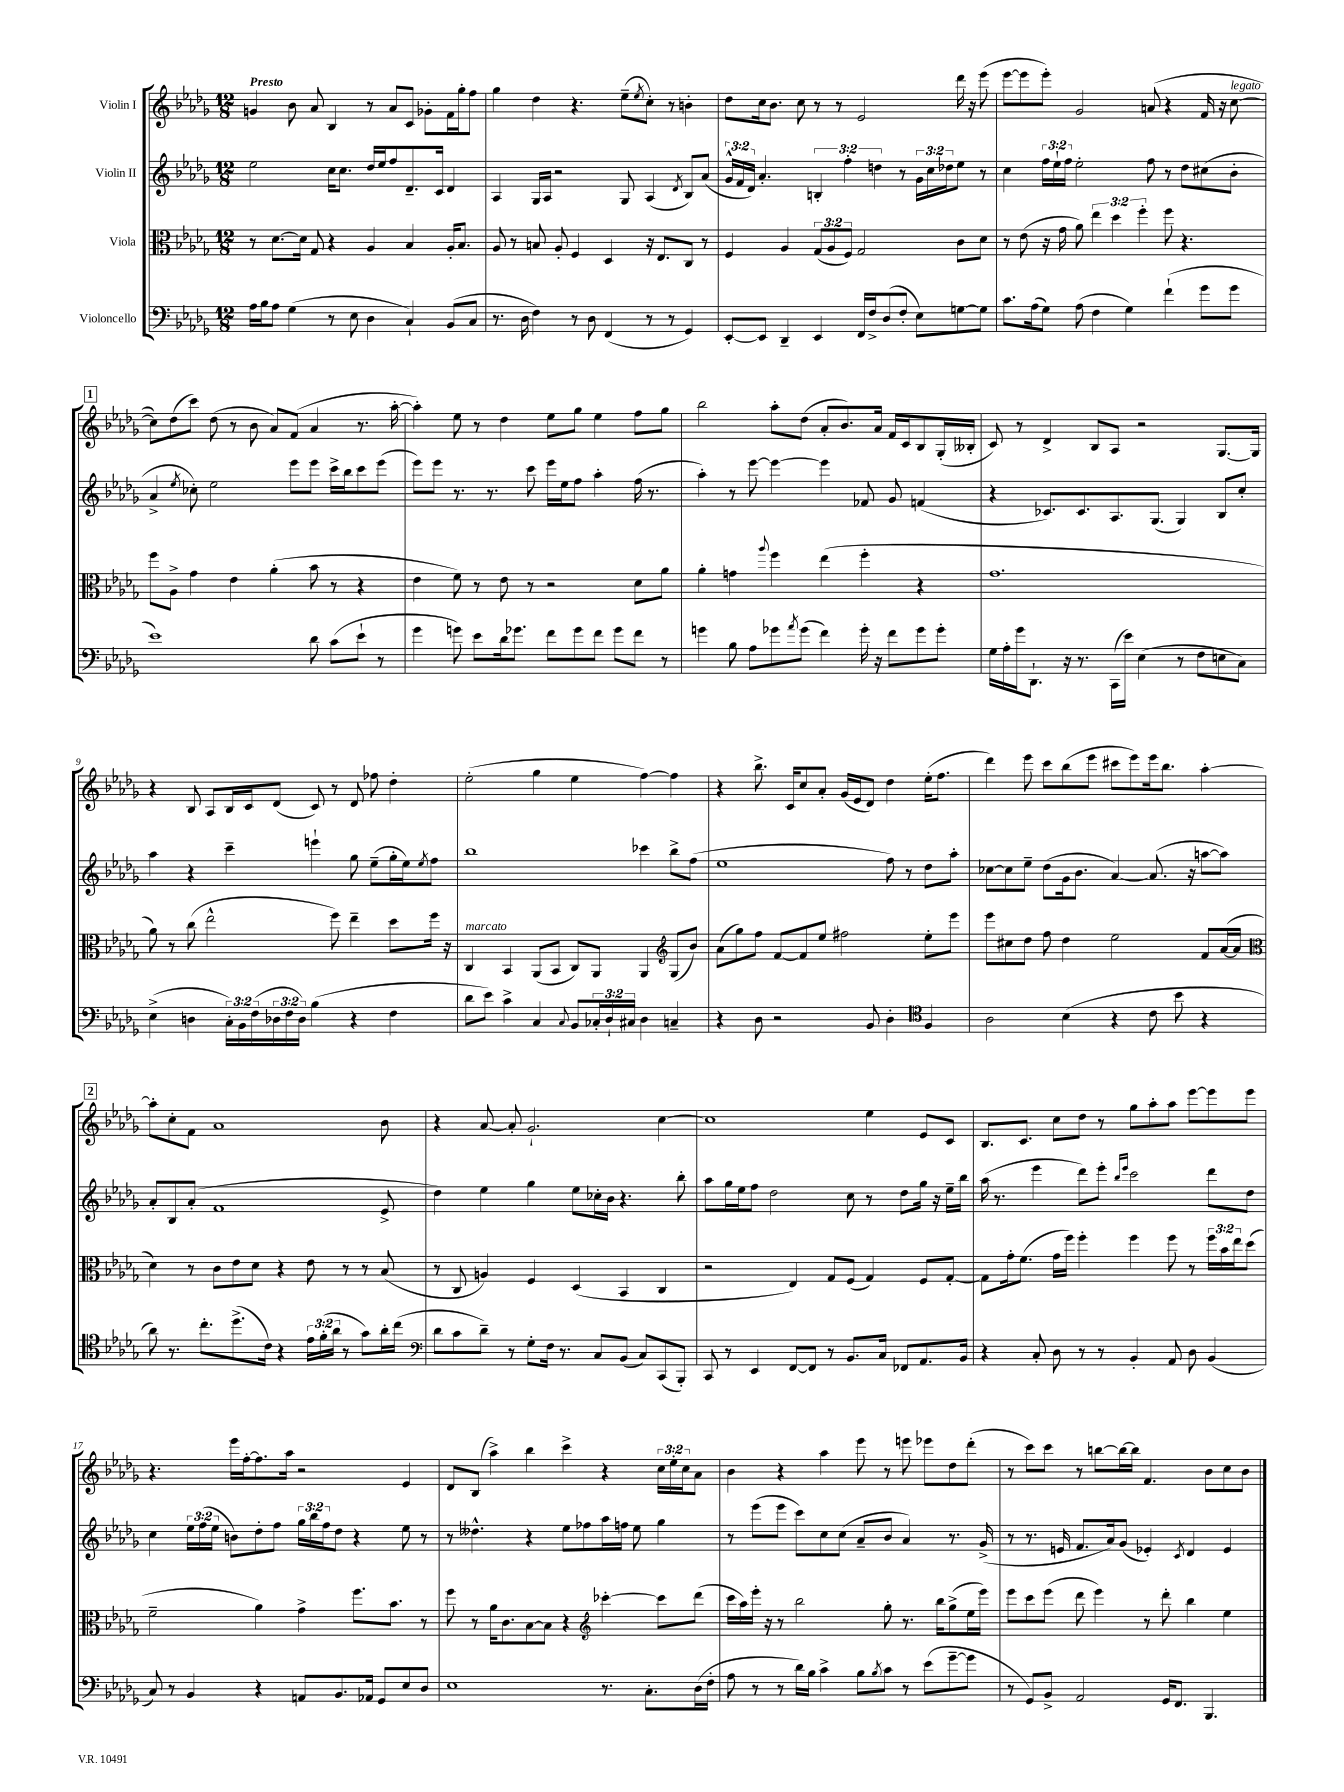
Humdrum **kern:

**kern	**kern	**kern	**kern
*part4	*part3	*part2	*part1
*staff4	*staff3	*staff2	*staff1
*I"Violoncello	*I"Viola	*I"Violin II	*I"Violin I
*clefF4	*clefC3	*clefG2	*clefG2
*k[b-e-a-d-g-]	*k[b-e-a-d-g-]	*k[b-e-a-d-g-]	*k[b-e-a-d-g-]
*M12/8	*M12/8	*M12/8	*M12/8
=1	=1	=1	=1
!	!	!	!LO:TX:a:B:t=Presto
16A-\LL	8r	2ee-\	4gn/
16B-\J	.	.	.
8A-\J	[8.d-\L	.	.
(4G-\	.	.	8b-\
.	16d-\Jk]	.	.
.	8G-/	.	8a-/
8r	4r	16cc\KL	4B-/
.	.	8.cc\J	.
8E-\	.	.	.
4D-\	4A-/	16dd-/LL	8r
.	.	16ee-/J	.
.	.	8ff/	8a-/L
4C`/)	4B-/	8.d-~/	8c/J
.	.	.	8g-X'\L
.	.	16c/Jk	.
(8BB-/L	16A-'/KL	4d-/	16f\L
.	8.B-/J	.	16gg-'\J
8C/J	.	.	8ff\J
=2	=2	=2	=2
8.r	8A-/	4A-/	4gg-\
.	8r	.	.
16D-\	.	.	.
4F\)	8Bn/	16G-/LL	4dd-\
.	.	16A-/JJ	.
.	8A-'/	2r	.
8r	4F/	.	4.r
8D-\	.	.	.
(4FF/	4D-/	.	.
.	.	8G-/	(8ee-~\L
.	.	.	8qee-/
8r	16r	(4A-/	8cc'\J)
.	8.E-/L	.	.
8r	.	.	8r
.	.	8qd-/	.
4GG-/)	8C/J	8B-/L)	4bn'\
.	8r	(8a-/J	.
=3	=3	=3	=3
[8EE-'/L	4F/	24g-^^/LL	8dd-\L
.	.	24f/	.
.	.	24d-/JJ)	.
8EE-/J]	.	4.a-'/	16cc\k
.	.	.	8.b-\J
4DD-~/	4A-/	.	.
.	.	.	8cc\
4EE-/	(12G-/L	6Bn'/	8r
.	12A-/	.	.
.	.	.	8r
.	12F/J)	6ff'\	.
16FF/LL	2G-/	.	2e-/
16F^/J	.	.	.
.	.	6ddn\	.
(8D-/	.	.	.
8F'/J	.	8r	.
8E-\L)	.	24g-\LL	.
.	.	24cc\	.
.	.	24dd-X\J	.
[8Gn\	8c\L	8ee-\J	16ddd-\
.	.	.	16r
8G\J]	8d-\J	8r	(8eee-\
=4	=4	=4	=4
8.c\L	8r	4cc\	[8eee-\L
.	(8e-\	.	8eee-\]
(16A-\k	.	.	.
8G-\J)	16r	24ff\LL	8eee-'\J)
.	.	24ee-`\	.
.	16g-\	.	.
.	.	24ff\JJ	.
(8A-\	8a-\)	2ee-'\	2g-/
4F\	6ee-\	.	.
.	6dd-\	.	.
4G-\)	.	.	.
.	6ff'\	.	.
.	.	8ff\	(8an/
(4f`\	8ff\	8r	4r
.	4.r	8dd-\L	.
8g-\L	.	(8cc#X\	16f/
.	.	.	16r
!	!	!	!LO:TX:a:i:t=legato
8g-\J	.	8b-'\J	[8cc\
!!LO:LB:g=z
!!LO:REH:place=s1:t=1
=5	=5	=5	=5
1e-)	8ff\L	4a-^/	8cc\L])
.	8A-^\J	.	(8dd-\
.	.	8qee-/	.
.	4g-\	8cc-X'\)	8ccc\J)
.	.	2ee-\	(8dd-\
.	4e-\	.	8r
.	.	.	8b-\
.	(4a-'\	.	8a-/L)
.	.	8eee-\L	(8f/J
8d-\	8b-\	8eee-\J	4a-/
(8c\L	8r	16ccc^\LL	.
.	.	16bb-\J	.
8e-`\J	4r	8ccc\	8.r
8r	.	(8eee-\J	.
.	.	.	[16aa-'\
=6	=6	=6	=6
4g-\	4e-\	8eee-\L)	4aa-'\])
.	.	8eee-\J	.
8gn\)	8f\)	8.r	8ee-\
8e-\L	8r	.	8r
.	.	8.r	.
16d-\k	8e-\	.	4dd-\
8.g-X\J	.	.	.
.	8r	8ccc\	.
8f\L	2r	16eee-\LL	8ee-\L
.	.	16ee-\J	.
8g-\	.	8ff\J	8gg-\J
8f\J	.	4aa-'\	4ee-\
8g-\L	.	.	.
8f\J	8d-\L	(16ff\	8ff\L
.	.	8.r	.
8r	8a-\J	.	8gg-\J
=7	=7	=7	=7
4gn\	4a-'\	4aa-'\)	2bb-\
8B-\	4gn\	8r	.
8A-\L	.	[8eee-\	.
.	8qqaa-/	.	.
8g-X\	4ff\	4eee-\_	8aa-'\L
8qa-/	.	.	.
(8g-\J	.	.	(8dd-\J
4f\)	(4ee-\	4eee-\]	8a-'/L
.	.	.	8.b-/)
16g-'\	4ff'\	8f-X/	.
16r	.	.	16a-/Jk
8f\L	.	8g-/	16f/LL
.	.	.	16c/J
8g-\	4r	(4fn/	8B-/
8g-'\J	.	.	(16G-'/L
.	.	.	16B--X'/JJ
=8	=8	=8	=8
16G-\LL	1.g-	4r	8c/)
16A-'\	.	.	.
16g-\J	.	.	8r
8.DD-`\J	.	.	.
.	.	8.c-X/L)	4d-^/
16r	.	.	.
8.r	.	8.c-/	.
.	.	.	8B-/L
(16CC\LL	.	8.A-/	8A-/J
16e-\JJ)	.	.	.
(4E-\	.	.	2r
.	.	(8.G-/J	.
8r	.	4G-/)	.
8F\L	.	.	.
8En\	.	8B-/L	[8.G-/L
8C\J)	.	8cc'/J	.
.	.	.	16G-/Jk]
!!LO:LB:g=z
=9	=9	=9	=9
(4E-^\	8a-\)	4aa-\	4r
.	8r	.	.
4Dn\	(8cc\	4r	8B-/
.	2ee-^^\	.	8A-/L
24C'\LL)	.	4ccc~\	16B-/L
24BB-\	.	.	.
.	.	.	16c/J
(24F\	.	.	.
24D-X\	.	.	(8d-/J
24F\	.	.	.
24D-\JJ)	.	.	.
(4B-\	.	4eeen`\	8c/)
.	8ff\)	.	8r
4r	4ee-~\	8gg-\	8d-/
.	.	(8ee-~\L	8ff-X\
4F\	8dd-\L	16gg-'\L	4dd-'\
.	.	16ee-\J)	.
.	.	8qee-/	.
.	16ff\Jk	8ff\J	.
.	16r	.	.
=10	=10	=10	=10
!	!LO:TX:a:i:t=marcato	!	!
8d-\L	4C/	1bb-	(2ee-'\
8e-\J)	.	.	.
4c^\	4BB-/	.	.
4C/	(8AA-/L	.	4gg-\
.	8BB-/J	.	.
8qqC/	.	.	.
8BB-/L	8C/L)	.	4ee-\
24C-X'/L	8AA-/J	.	.
24D-`/	.	.	.
24C#X/JJ	.	.	.
4D-\	4AA-/	4ccc-X\	[4ff\)
*	*clefG2	*	*
4Cn~/	(8G-/L	8bb-^\L	4ff\]
.	8b-/J)	(8ff\J	.
=11	=11	=11	=11
4r	(8a-\L	1ee-	4r
.	8gg-\)	.	.
8D-\	8ff\J	.	8.bb-^\
2r	[8f/L	.	.
.	.	.	16c/KL
.	8f/]	.	8cc/
.	8ee-/J	.	8a-'/J
.	2ff#X\	.	(16g-/LL
.	.	.	16e-/J
8BB-/	.	.	8d-/J)
4D-'\	.	8ff\)	4dd-\
.	.	8r	.
*clefC4	*	*	*
4F/	8ee-'\L	8dd-\L	(16ee-'\KL
.	.	.	8.ff\J
.	8eee-\J	8aa-'\J	.
=12	=12	=12	=12
2A-\	8eee-\L	[8cc-X\L	4ddd-\)
.	8cc#X\	8cc-\]	.
.	8dd-\J	8ee-~\J	8eee-\
.	8ff\	(8dd-\L	8ccc\L
(4B-\	4dd-\	16g-\k	(8bb-\
.	.	8.b-\J	.
.	.	.	8eee-\J
4r	2ee-\	[4a-/)	8ccc#X\L
.	.	.	8eee-\)
8c\	.	(8.a-/]	16eee-\k
.	.	.	8.bb-\J
8b-\	.	.	.
.	.	16r	.
4r	8f/L	[8aan\L	[4aa-'\
.	([16a-/L	8aa\J])	.
.	16a-/JJ]	.	.
!!LO:LB:g=z
!!LO:REH:place=s1:t=2
=13	=13	=13	=13
*	*clefC3	*	*
8a-\)	4d-\)	8a-'/L	8aa-'\L]
8.r	.	8B-/	8cc'\
.	8r	(8a-'/J	8f\J
8.cc'\L	.	.	.
.	8c\L	1f	1a-
(8.dd-^\	8e-\	.	.
.	8d-\J	.	.
16c\Jk)	.	.	.
4r	4r	.	.
24e-\LL	8e-\	.	.
(24f'\	.	.	.
24a-\JJ	.	.	.
8r	8r	.	.
8g-\L)	8r	.	.
16a-'\L	(8B-/	8e-^/	8b-\
(16cc\JJ	.	.	.
=14	=14	=14	=14
*clefF4	*	*	*
8d-\L	8r	4dd-\)	4r
8c\	8C/	.	.
8d-~\J)	4An/)	4ee-\	[8a-/
8r	.	.	8a-'/]
8G-'\L	4F/	4gg-\	2.g-`/
16F\Jk	.	.	.
8.r	.	.	.
.	(4D-/	8ee-\L	.
8C/L	.	16cc-X'\L	.
.	.	16b-\JJ	.
(8BB-/J	4BB-/	4.r	.
8C/L)	.	.	.
(8CC/	4C/	.	[4cc\
8BBB-'/J)	.	8bb-'\	.
=15	=15	=15	=15
8CC/	2r	8aa-\L	1cc]
8r	.	16gg-\L	.
.	.	16ee-\J	.
4EE-/	.	8ff\J	.
.	.	2dd-\	.
[8FF/L	4E-/)	.	.
8FF/J]	.	.	.
8r	8G-/L	.	.
8.BB-/L	(8F/J	8cc\	.
.	4G-/)	8r	4ee-\
16C/Jk	.	.	.
8FF-X/L	.	8dd-\L	.
8.AA-/	8F/L	16gg-\Jk	8e-/L
.	.	16r	.
.	[8G-'/J	16ee-~\LL	8c/J
16BB-/Jk	.	16bb-\JJ	.
=16	=16	=16	=16
4r	8G-\L]	(16aa-\	8.B-/L
.	.	8.r	.
.	16g-'\k	.	.
.	(8.f\J	.	8.c/J
8C'/	.	4eee-\	.
8D-\	16g-\LL	.	8cc\L
.	16ff\JJ)	.	.
8r	4ff'\	8ddd-\L)	8dd-\J
8r	.	8eee-'\J	8r
.	.	16qqbb-/LL	.
.	.	16qqeee-/JJ	.
4BB-'/	4ff\	2ccc\	8gg-\L
.	.	.	8aa-'\
8AA-/	8ff\	.	8aa-\J
8D-\	8r	.	[8eee-\L
(4BB-/	24ff\LL	8ddd-\L	8eee-\]
.	24b-\	.	.
.	24ee-\J	.	.
.	(8dd-\J	8dd-\J	8eee-\J
!!LO:LB:g=z
=17	=17	=17	=17
8C/)	2f~\	4cc\	4.r
8r	.	.	.
4BB-/	.	24ee-\LL	.
.	.	(24ff\	.
.	.	24ee-\JJ	.
.	.	8bn\L)	16eee-\LL
.	.	.	[16ff'\J
4r	4a-\)	8dd-'\	8.ff\]
.	.	8ff\J	.
.	.	.	16aa-\Jk
8AAn/L	4g-^\	24gg-\LL	2r
.	.	24bb-\	.
.	.	24ff\J	.
8.BB-/	.	8dd-\J	.
.	8.ff\L	4r	.
16AA-X/Jk	.	.	.
8GG-/L	.	.	.
.	8.b-\J	.	.
8E-/	.	8ee-\	4e-/
8D-/J	8r	8r	.
=18	=18	=18	=18
1E-	8ff\	8r	8d-/L
.	8r	4.dd--X^^\	(8B-/J
.	16a-\KL	.	4aa-^\)
.	8.c\	.	.
.	[8B-\	4r	4bb-\
.	8B-\J]	.	.
.	4r	8ee-\L	4ccc^\
.	.	8ff-X\	.
*	*clefG2	*	*
8.r	[4ccc-X'\	16aa-\L	4r
.	.	16ffn\JJ	.
.	.	8ee-\	.
8.C'\L	.	.	.
.	8ccc-\L]	4gg-\	24cc\LL
.	.	.	24ee-'\
.	.	.	24cc\J
(16D-\L	(8ddd-\J	.	8a-\J
16F'\JJ	.	.	.
=19	=19	=19	=19
8A-\	16ccc\LL	8r	4b-\
.	16aa-\)	.	.
8r	16eee-'\JJ	(8eee-\L	.
.	16r	.	.
8r	8r	8eee-\J	4r
16d-\LL)	2bb-\	8ccc\L)	.
16B-\JJ	.	.	.
4c^\	.	8cc\	4aa-\
.	.	(8cc\J	.
8B-\L	.	8a-~/L	8eee-\
8qB-/	.	.	.
8c\J	8gg-'\	8b-/J	8r
8r	8.r	4a-/)	8eeen\
(8e-\L	.	.	8eee-X\L
.	16bb-\KL	.	.
[8g-~\	(8gg-^\	8.r	8dd-\
8g-\J]	16ee-\L	.	(8ddd-'\J
.	16eee-\JJ)	(16g-^/	.
=20	=20	=20	=20
8r	8eee-\L	8r	8r
8GG-/L)	8ccc\	8.r	8ccc\L)
8BB-^/J	(8eee-\J	.	8ccc\J
.	.	16en/	.
2AA-/	8ddd-\	8.f/L	8r
.	4eee-\)	.	[8bbn\L
.	.	16a-/k)	.
.	.	(8g-/J	16bb\L_
.	.	.	16bb\JJ]
.	8r	4e-X'/)	4.f/
16GG-/KL	8ddd-'\	.	.
8.FF/J	.	.	.
.	.	8qc/	.
.	4bb-\	4d-/	.
4.BBB-/	.	.	8b-\L
.	4ee-\	4e-/	8cc\
.	.	.	8b-\J
==	==	==	==
*-	*-	*-	*-
